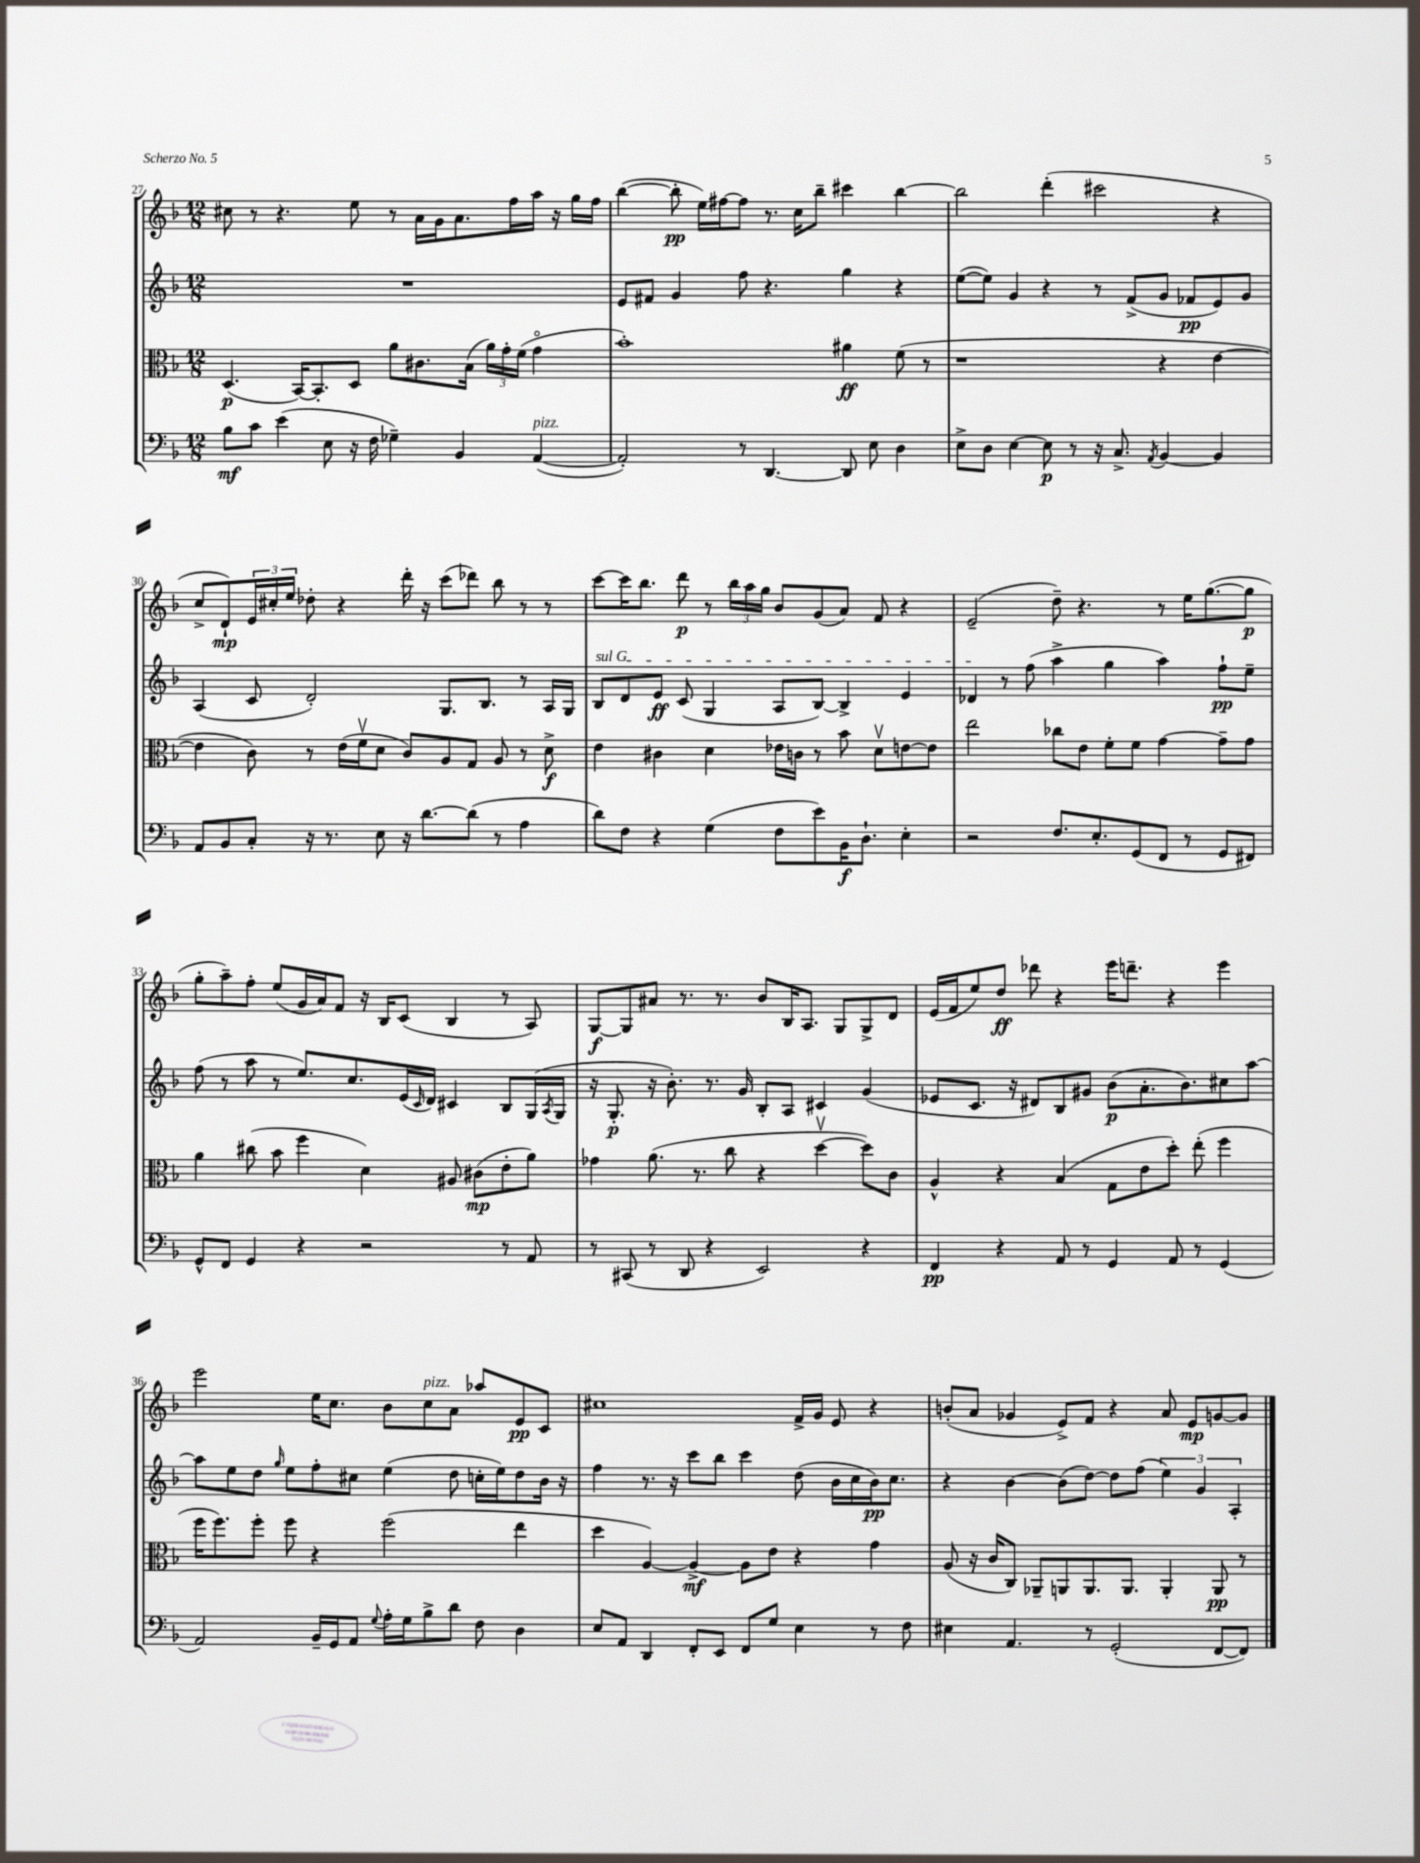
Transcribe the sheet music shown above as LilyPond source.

<<
\new StaffGroup <<
\new Staff = "s0" {
    \clef treble \key f \major \numericTimeSignature \time 12/8
    cis''8 r8 r4. e''8 r8 a'16 g'16 a'8. f''16 a''16 r16 g''16 f''16 |
    bes''4~( bes''8-.\pp e''16) fis''16~ fis''8 r8. c''16 bes''8-- cis'''4 bes''4~ |
    bes''2 d'''4-.( cis'''2 r4 |
    c''8-> d'8-!\mp) \tuplet 3/2 { e'16 cis''16-. e''16 } des''8-. r4 d'''16-. r16 c'''8( des'''8) bes''8 r8 r8 |
    c'''8~ c'''16 bes''8. d'''8\p r8 \tuplet 3/2 { bes''16 a''16 g''16 } bes'8 g'8( a'8) f'8 r4 |
    e'2--( d''8--) r4. r8 e''16 g''8.~( g''8\p |
    g''8-. a''8--) f''8-. e''8( g'16 a'16) f'8 r16 bes16 c'8( bes4 r8 a8) |
    g8~\f g8 ais'8 r8. r8. bes'8 bes16 a8. g8 g8-> d'8 |
    e'16( f'16 e''8) d''8\ff des'''8 r4 e'''16 d'''8.-- r4 e'''4 |
    e'''2 e''16 c''8. bes'8 c''8^\markup { \italic "pizz." } a'8 aes''8 e'8\pp c'8 |
    cis''1 f'16-> g'16 e'8 r4 |
    b'8-.( a'8 ges'4 e'8->) f'8 r4 a'8 e'8\mp g'8~ g'8 \bar "|." |
}
\new Staff = "s1" {
    \clef treble \key f \major \numericTimeSignature \time 12/8
    R1. |
    e'8 fis'8 g'4 f''8 r4. g''4 r4 |
    e''8~( e''8) g'4 r4 r8 f'8->( g'8 fes'8\pp e'8) g'8 |
    a4( c'8 d'2-.) g8. bes8. r8 a16 g16 |
    \once \override TextSpanner.bound-details.left.text = \markup { \italic "sul G" } bes8\startTextSpan d'8 e'8\ff c'8( g4 a8 bes8~) bes4-> e'4 |
    des'4\stopTextSpan r8 f''8( a''4-> g''4 a''4) f''8-!\pp e''8-- |
    f''8( r8 a''8 r8 e''8.) c''8. e'16( \grace { c'16 } d'16) cis'4 bes8 g16( \acciaccatura { a8 } g16 |
    r16 g8.-.\p r16 bes'8.-.) r8. g'16 bes8-. a8 cis'4 g'4( |
    ees'8 c'8. r16 dis'8) bes8 gis'8 bes'8\p( a'8.-. bes'8.) cis''8 a''8~ |
    a''8 e''8 d''8 \grace { g''16 } e''8 f''8-. cis''8 e''4( d''8 c''16-. e''16) d''8 bes'16 r16 |
    f''4 r8. r16 c'''8 bes''8 c'''4 d''8( bes'16 c''16 bes'16\pp) c''8. |
    r4 bes'4~ bes'8( d''8~) d''8 f''8( \tuplet 3/2 { e''4) g'4 a4-. } \bar "|." |
}
\new Staff = "s2" {
    \clef alto \key f \major \numericTimeSignature \time 12/8
    d4.\p( bes,16~) bes,8.-. d8 a'8 cis'8. bes16( \tuplet 3/2 { a'16) g'16-. f'16( } g'4\flageolet |
    bes'1-.) ais'4\ff f'8( r8 |
    r1 r4 e'4~ |
    e'4 c'8) r8 e'16( f'16\upbow d'8 c'8) a8 g8 a8 r8 d'8->\f |
    e'4 cis'4 d'4 ees'16 c'16 r8 bes'8 d'8\upbow e'8~ e'8 |
    e''2 ces''8 e'8 f'8-. f'8 g'4~ g'8-- g'8 |
    a'4 cis''8( bes'8 f''4 d'4) ais8 cis'8\mp( e'8-. a'8) |
    ges'4 a'8.( r8. c''8 r4 d''4~\upbow d''8) c'8 |
    a4-^ r4 bes4( g8 e'8 d''8-.) e''8-.( f''4 |
    f''16 f''8.) f''8-. f''8 r4 f''2( e''4 |
    d''4 a4~) a4~->\mf a8 e'8 r4 g'4 |
    a8( r16 c'16 c8) aes,8-- a,8 a,8. a,8. a,4-. a,8\pp r8 \bar "|." |
}
\new Staff = "s3" {
    \clef bass \key f \major \numericTimeSignature \time 12/8
    bes8\mf c'8 e'4( e8 r16 f16 ges4--) bes,4 a,4~^\markup { \italic "pizz." }( |
    a,2-.) r8 d,4.~ d,8 e8 d4 |
    e8-> d8 e4~ e8\p r8 r16 c8.-> \acciaccatura { a,8 } bes,4~ bes,4 |
    a,8 bes,8 c8-. r16 r8. e8 r16 d'8.~ d'8( r8 a4 |
    d'8) f8 r4 g4( f8 e'8) bes,16\f d8.-! e4-. |
    r2 f8. e8.-. g,8( f,8 r8 g,8 fis,8) |
    g,8-^ f,8 g,4 r4 r2 r8 a,8 |
    r8 cis,8( r8 d,8 r4 e,2) r4 |
    f,4\pp r4 a,8 r8 g,4 a,8 r8 g,4( |
    a,2) bes,16-- g,16 a,8 \appoggiatura { g8 } a16-. g16 bes8-> d'8 f8 d4 |
    e8 a,8 d,4 f,8-. e,8 f,8 g8 e4 r8 f8 |
    eis4 a,4. r8 g,2-.( f,8~ f,8) \bar "|." |
}
>>
>>
\layout { \context { \Score currentBarNumber = #27 } }
